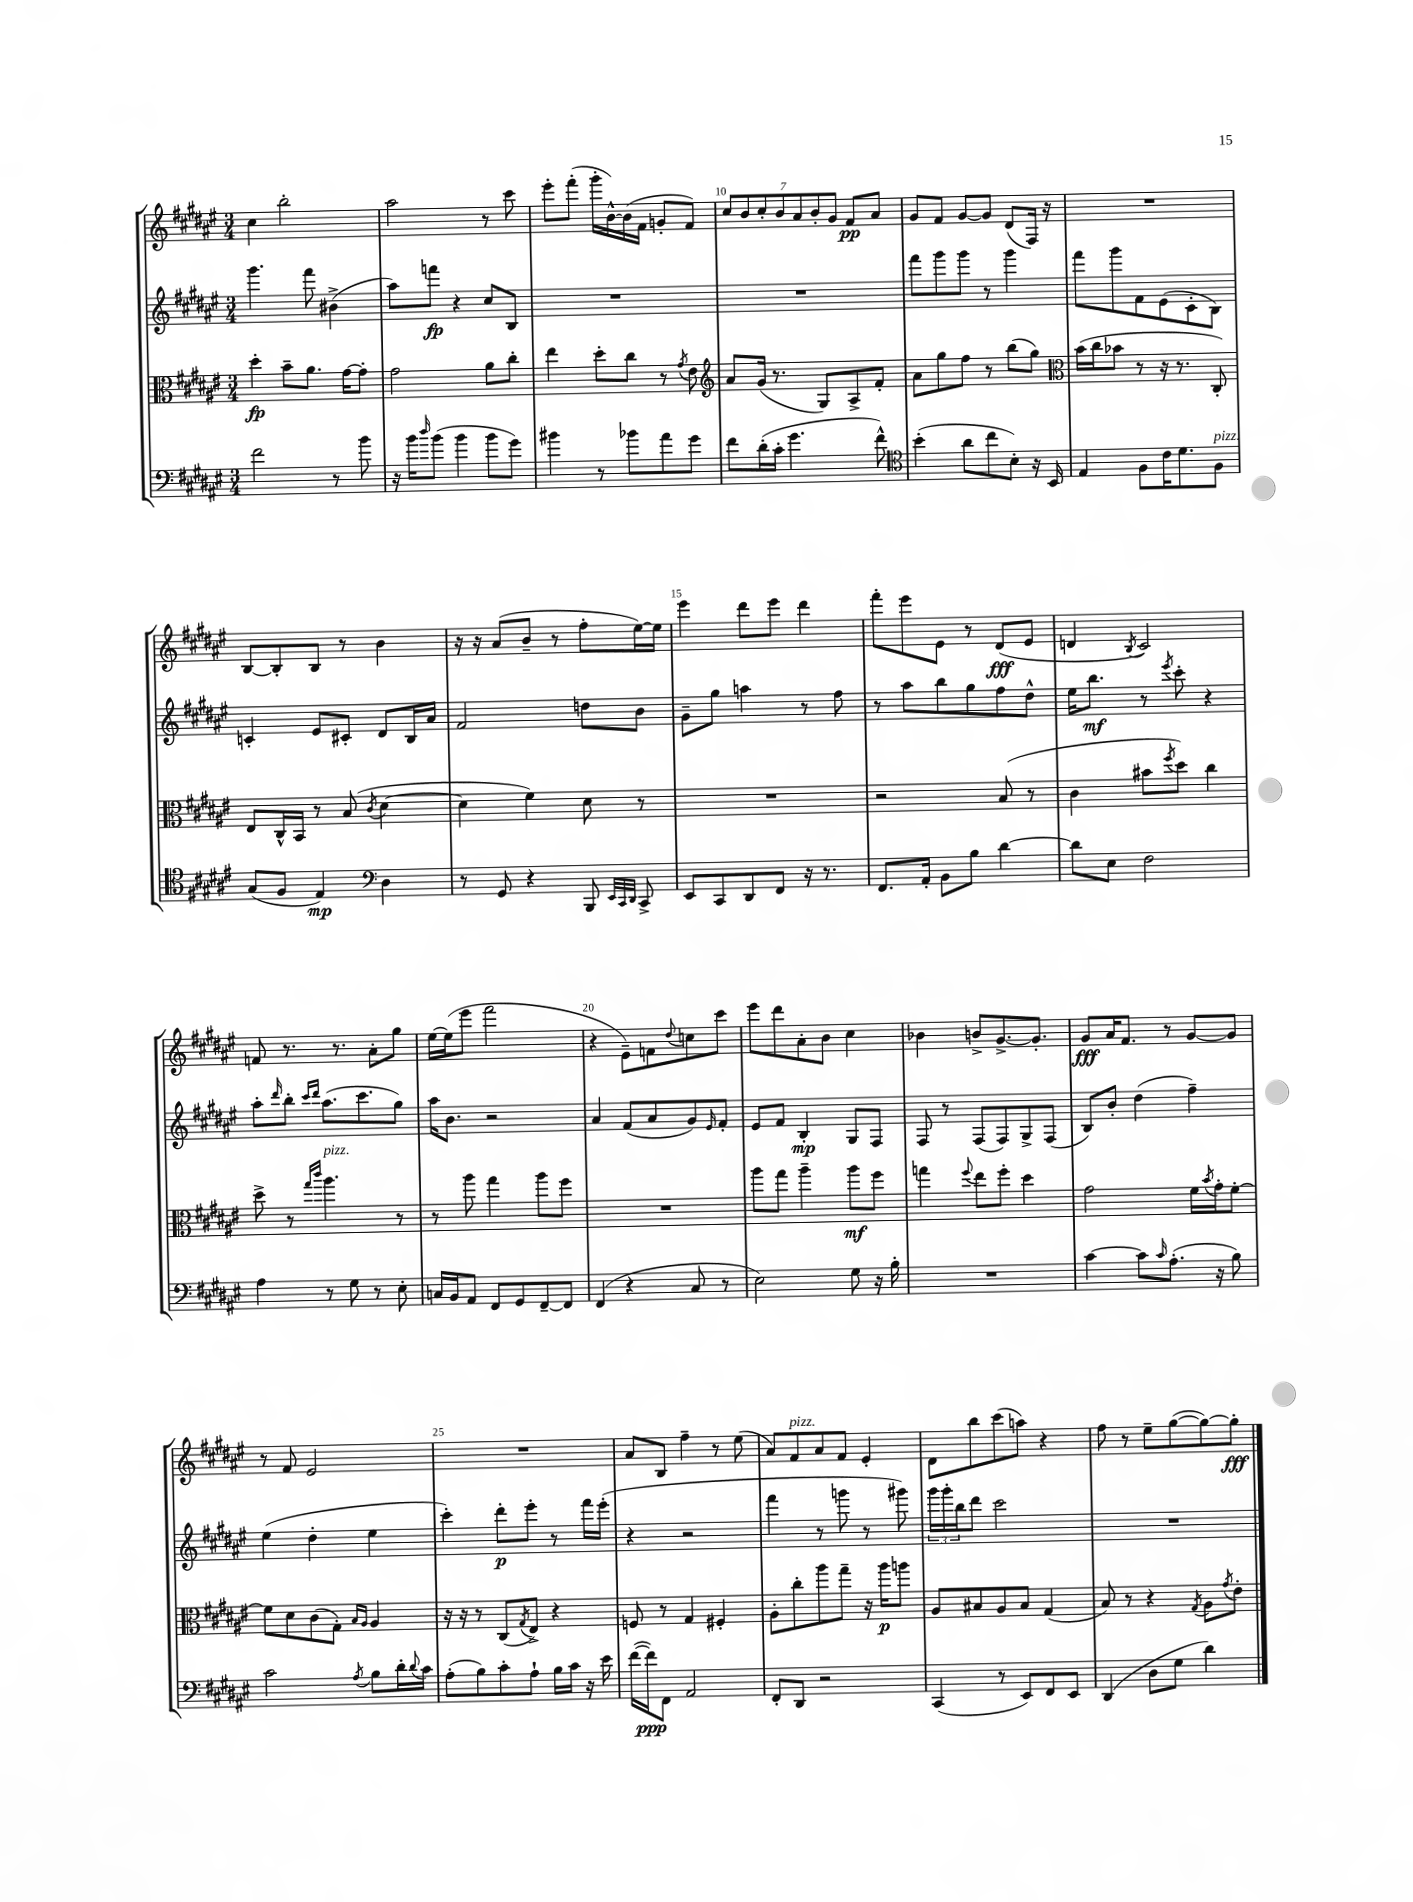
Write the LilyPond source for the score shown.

<<
\new StaffGroup <<
\new Staff = "s0" {
    \clef treble \key fis \major \numericTimeSignature \time 3/4
    cis''4 b''2-. |
    ais''2 r8 cis'''8 |
    eis'''8-. fis'''8-.( gis'''16-. b'16~-^) b'16( fis'16 g'8-. fis'8) |
    \tuplet 7/4 { cis''8 b'8 cis''8-. b'8 ais'8 b'8-. gis'8 } fis'8\pp ais'8 |
    gis'8 fis'8 gis'8~ gis'8 dis'8( fis16) r16 |
    R2. |
    b8~ b8-. b8 r8 b'4 |
    r16 r16 ais'8( b'8-- r8 fis''8-. eis''16~) eis''16 |
    eis'''4 dis'''8 eis'''8 dis'''4 |
    fis'''8-. eis'''8 eis'8 r8 dis'8\fff( eis'8 |
    d'4 \acciaccatura { b8 } cis'2) |
    f'8 r8. r8. ais'8-. gis''8 |
    eis''16~ eis''16( eis'''8 fis'''2 |
    r4 eis'8--) f'8 \appoggiatura { dis''8 } c''8 cis'''8 |
    eis'''8 dis'''8 ais'8-. b'8 cis''4 |
    bes'4 b'8-> gis'8.~-> gis'8.-. |
    gis'8\fff ais'16 fis'8. r8 gis'8~ gis'8 |
    r8 fis'8 eis'2 |
    R2. |
    ais'8 b8 fis''4-- r8 eis''8( |
    ais'8) fis'8^\markup { \italic "pizz." } ais'8 fis'8 eis'4-. |
    dis'8 b''8 cis'''8( a''8) r4 |
    fis''8 r8 eis''8-- gis''8~( gis''8~) gis''8-.\fff \bar "|." |
}
\new Staff = "s1" {
    \clef treble \key fis \major \numericTimeSignature \time 3/4
    gis'''4. fis'''8 bis'4->( |
    ais''8) f'''8\fp r4 cis''8 b8 |
    R2. |
    R2. |
    fis'''8 gis'''8 gis'''8 r8 gis'''4 |
    fis'''8 gis'''8 fis'8 eis'8( cis'8-. b8) |
    c'4-. eis'8 cis'8-. dis'8 b16 ais'16 |
    fis'2 d''8 b'8 |
    gis'8-- gis''8 a''4 r8 fis''8 |
    r8 ais''8 b''8 gis''8 fis''8 dis''8-^ |
    eis''16 b''8.\mf r8 \acciaccatura { eis'''8 } cis'''8-. r4 |
    ais''8-. \grace { dis'''16 } b''8-. \grace { cis'''16 dis'''16 } ais''8.( cis'''8. gis''8) |
    ais''16 b'8. r2 |
    ais'4 fis'8( ais'8 gis'8) \grace { eis'16 } fis'8-. |
    eis'8 fis'8 b4-.\mp gis8 fis8 |
    fis8 r8 fis8( fis8) gis8-> fis8( |
    b8) b'8-. dis''4( fis''4--) |
    eis''4( dis''4-. eis''4 |
    cis'''4-.) dis'''8-.\p eis'''8-. r8 fis'''16 eis'''16-.( |
    r4 r2 |
    fis'''4 r8 g'''8 r8 gis'''8) |
    \tuplet 3/2 { gis'''16 gis'''16-. b''16 } dis'''8 cis'''2 |
    R2. \bar "|." |
}
\new Staff = "s2" {
    \clef alto \key fis \major \numericTimeSignature \time 3/4
    dis''4-.\fp b'8-- ais'8. gis'16~ gis'8-. |
    gis'2 ais'8 cis''8-. |
    eis''4 dis''8-. cis''8 r8 \acciaccatura { gis'8 } eis'8 |
    \clef treble ais'8 gis'16( r8. gis8) ais8-> fis'8-. |
    ais'8 gis''8 fis''8 r8 b''8( gis''8) |
    \clef alto b'16( cis''16 bes'8 r8 r16 r8. cis8-.) |
    eis8 cis16-^ b,16 r8 b8( \acciaccatura { cis'8 } dis'4~ |
    dis'4 fis'4) dis'8 r8 |
    R2. |
    r2 b8( r8 |
    cis'4 bis'8 \acciaccatura { fis''8 } dis''8) cis''4 |
    dis''8-> r8 \grace { gis''16 cis'''16 } ais''4.^\markup { \italic "pizz." } r8 |
    r8 ais''8 gis''4 ais''8 fis''8 |
    R2. |
    ais''8 gis''8 ais''4-- ais''8\mf fis''8 |
    g''4 \appoggiatura { fis''8 } eis''8 fis''8-. dis''4 |
    gis'2 fis'16 \acciaccatura { b'8 } gis'16-. fis'8~-. |
    fis'8 dis'8 cis'8( gis8-.) \grace { b16 ais16 } ais4 |
    r16 r16 r8 cis8( \acciaccatura { gis8 } eis8->) r4 |
    f8 r8 gis4 fis4-. |
    ais8-. cis''8-. ais''8 gis''8-- r16 ais''16\p a''8 |
    ais8 bis8 ais8 bis8 gis4( |
    b8) r8 r4 \acciaccatura { gis8 } ais8 \acciaccatura { gis'8 } eis'8-. \bar "|." |
}
\new Staff = "s3" {
    \clef bass \key fis \major \numericTimeSignature \time 3/4
    fis'2 r8 b'8 |
    r16 b'16 \grace { dis''16 } b'8( b'4 b'8 gis'8) |
    bis'4 r8 bes'8 ais'8 gis'8 |
    fis'8 dis'16-.( cis'16-. gis'4. fis'8-^) |
    \clef tenor b'4-.( ais'8 cis''8 b8-.) r16 b,16 |
    eis4 fis8 cis'16 dis'8. fis8^\markup { \italic "pizz." } |
    gis8( fis8 eis4\mp) \clef bass dis4 |
    r8 gis,8 r4 b,,8 \grace { eis,32 cis,32 dis,32 } cis,8-> |
    eis,8 cis,8 dis,8 fis,8 r16 r8. |
    fis,8. ais,16-. b,8 b8 dis'4~ |
    dis'8 eis8 fis2 |
    ais4 r8 gis8 r8 eis8-. |
    c16 b,16 ais,8 fis,8 gis,8 fis,8~-- fis,8 |
    fis,4( r4 cis8 r8 |
    eis2) gis8 r16 b16-. |
    R2. |
    cis'4~ cis'8 \grace { cis'16 } ais8.-.( r16 b8) |
    cis'2 \acciaccatura { ais8 } b8 dis'16-. \appoggiatura { dis'8 } cis'16 |
    ais8-.( b8) cis'8-. ais8-! b16 cis'16 r16 eis'16 |
    fis'16~( fis'16\ppp) fis,8 ais,2 |
    fis,8-. dis,8 r2 |
    cis,4( r8 eis,8) fis,8 eis,8 |
    dis,4( dis8 gis8 dis'4) \bar "|." |
}
>>
>>
\layout { \context { \Score currentBarNumber = #7 \override BarNumber.break-visibility = ##(#f #t #t) barNumberVisibility = #(every-nth-bar-number-visible 5) } }
